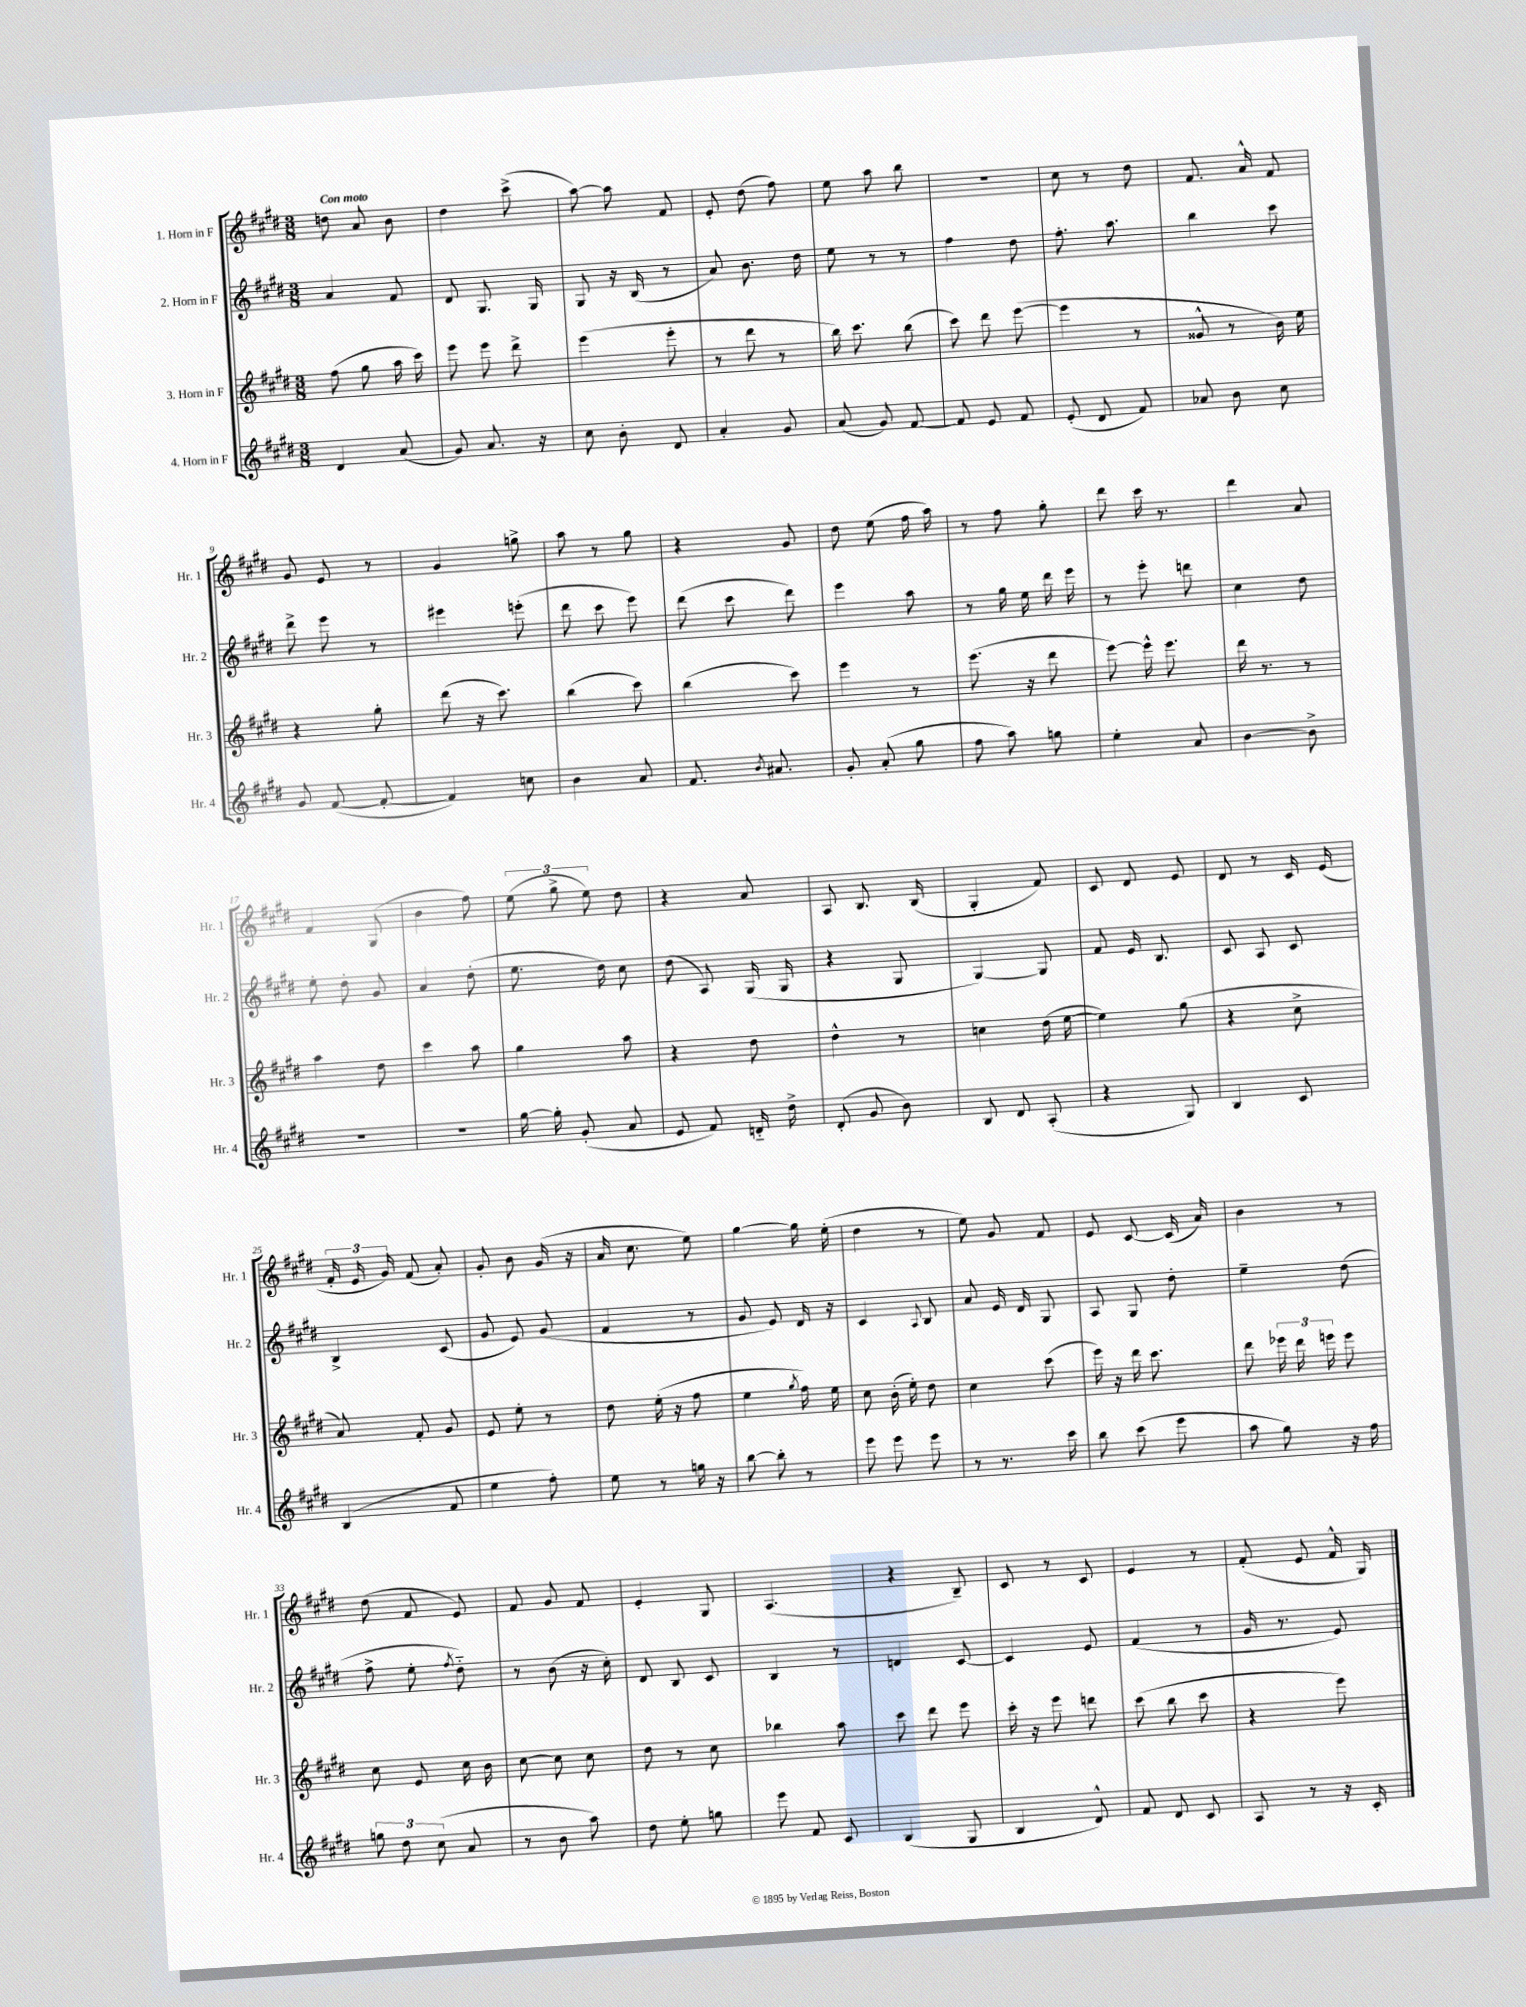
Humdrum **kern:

**kern	**kern	**kern	**kern
*part4	*part3	*part2	*part1
*staff4	*staff3	*staff2	*staff1
*I"4. Horn in F	*I"3. Horn in F	*I"2. Horn in F	*I"1. Horn in F
*I'Hr. 4	*I'Hr. 3	*I'Hr. 2	*I'Hr. 1
*clefG2	*clefG2	*clefG2	*clefG2
*k[f#c#g#d#]	*k[f#c#g#d#]	*k[f#c#g#d#]	*k[f#c#g#d#]
*M3/8	*M3/8	*M3/8	*M3/8
=1	=1	=1	=1
!	!	!	!LO:TX:a:B:t=Con moto
4d#/	(8ff#\	4a/	8ddn\
.	8gg#\	.	8a/
(8a/	16aa\	8f#/	8b\
.	16ccc#\)	.	.
=2	=2	=2	=2
8g#/)	8eee\	8d#/	4dd#\
8.a/	8eee\	8.G#/	.
.	8ddd#^\	.	(8ccc#^\
16r	.	16G#/	.
=3	=3	=3	=3
8cc#\	(4eee\	8G#/	[8aa\)
8b'\	.	16r	8aa\]
.	.	(16B/	.
8d#/	8eee'\	8r	8f#/
=4	=4	=4	=4
4a'/	8r	8a/)	8e'/
.	8ddd#\	8.b\	(8dd#\
8g#/	8r	.	8ff#\)
.	.	16dd#\	.
=5	=5	=5	=5
(8a/	16bb\)	8ee\	8ee\
.	8.ccc#\	.	.
8g#/)	.	8r	8aa\
[8f#/	(8bb\	8r	8bb\
=6	=6	=6	=6
8f#/]	8ccc#\)	4ff#\	4.r
8e/	8ddd#\	.	.
8f#/	([8eee\	8dd#\	.
=7	=7	=7	=7
(8e'/	4eee\]	8.ff#'\	8cc#\
8d#/	.	.	8r
.	.	8.aa\	.
8f#/)	8r	.	8dd#\
=8	=8	=8	=8
8a-X/	8g##X^^/	4bb\	8.f#/
8b\	8r	.	.
.	.	.	16a^^/
8cc#\	16b\)	8ccc#\	8f#/
.	16ee\	.	.
!!LO:LB:g=z
=9	=9	=9	=9
8g#/	4r	8ddd#^\	8g#/
([8f#/	.	8eee\	8e/
8f#'/_	8gg#'\	8r	8r
=10	=10	=10	=10
4f#/])	(8ddd#\	4eee#X\	4g#/
.	16r	.	.
.	8.ccc#\)	.	.
8ccn\	.	(8eeen'\	8ggn^\
=11	=11	=11	=11
4b\	(4bb\	8ddd#\	8aa\
.	.	8ccc#\	8r
8a/	8ccc#\)	8eee\)	8gg#\
=12	=12	=12	=12
8.f#/	(4bb\	(8ddd#\	4r
.	.	8ccc#\	.
8qb/	.	.	.
8.a#X/	.	.	.
.	8ccc#\)	8ddd#\)	8g#/
=13	=13	=13	=13
8g#'/	4eee\	4eee\	8dd#\
(8a'/	.	.	(8ee\
8gg#\	8r	8aa\	16ff#\
.	.	.	16aa\)
=14	=14	=14	=14
8ff#\	(8.eee\	8r	8r
8aa\)	.	16gg#\	8ff#\
.	16r	16ee\	.
8ggn\	8ddd#\	16ddd#\	8gg#'\
.	.	16eee\	.
=15	=15	=15	=15
4ee'\	[8eee\)	8r	8ddd#\
.	16eee^^\]	8eee'\	16ccc#\
.	8.eee\	.	8.r
8a/	.	8dddn\	.
=16	=16	=16	=16
[4b\	16ddd#\	4cc#\	4ddd#\
.	8.r	.	.
8b^\]	8r	8dd#\	8a/
!!LO:LB:g=z
=17	=17	=17	=17
4.r	4aa\	8ee'\	4f#/
.	.	8dd#'\	.
.	8dd#\	8g#/	(8G#/
=18	=18	=18	=18
4.r	4ccc#\	4a/	4b\
.	8aa\	(8dd#'\	8ff#\)
=19	=19	=19	=19
[16gg#\	4gg#\	8.ee\	(12ee\
16gg#'\]	.	.	.
.	.	.	12gg#^\
(8g#'/	.	.	.
.	.	.	12ee\)
.	.	16dd#\)	.
8a/	8aa\	8cc#\	8dd#\
=20	=20	=20	=20
8e/	4r	(8dd#\	4r
8f#/)	.	8A/)	.
16dn/	8dd#\	(16G#/	8a/
16dd#^\	.	16G#/	.
=21	=21	=21	=21
(8d#'/	4dd#^^\	4r	8A/
8g#/	.	.	8.B/
8b\)	8r	8G#/	.
.	.	.	(16B/
=22	=22	=22	=22
8B/	4ccn\	[4G#/)	4G#'/
8d#/	.	.	.
(8A'/	(16dd#\	8G#/]	8f#/)
.	[16ee\	.	.
=23	=23	=23	=23
4r	4ee\])	8f#/	8c#/
.	.	16e/	8d#/
.	.	8.B/	.
8G#/)	(8gg#\	.	8e/
=24	=24	=24	=24
4B/	4r	8c#/	8d#/
.	.	8A/	8r
8c#/	8cc#^\	8c#/	16c#/
.	.	.	(16e/
!!LO:LB:g=z
=25	=25	=25	=25
(4B/	8a/)	4B^/	24f#'/
.	.	.	24e/
.	.	.	24g#/)
.	8f#'/	.	(8f#/
8f#/	8g#/	(8c#/	8a'/)
=26	=26	=26	=26
4ee\	8e/	8g#/	8g#'/
.	8ee'\	8e/)	8b\
8ff#'\)	8r	(8g#/	(16g#/
.	.	.	16r
=27	=27	=27	=27
8ee\	8dd#\	4f#/	16a/
.	.	.	8.cc#\
8r	(16ee'\	.	.
.	16r	.	.
16ggn\	8ff#\	8r	8ee\)
16r	.	.	.
=28	=28	=28	=28
[8bb\	4ee\	8g#/	[4gg#\
8bb'\]	.	8e/)	.
.	8qgg#/	.	.
8r	16ff#\)	16d#/	16gg#\]
.	16ee\	16r	(16ee'\
=29	=29	=29	=29
8eee\	8cc#\	4c#/	4dd#\
8eee\	(16b'\	.	.
.	16ee'\)	.	.
.	.	8qqA/	.
8eee\	8dd#\	8B/	8r
=30	=30	=30	=30
8r	4cc#\	8a/	8ee\)
8.r	.	16e/	8g#/
.	.	16d#/	.
.	(8ccc#\	8G#/	8f#/
16ccc#\	.	.	.
=31	=31	=31	=31
8bb\	16eee\)	8A/	8e/
.	16r	.	.
(8ccc#\	16ddd#\	8G#/	[8c#/
.	8.ccc#\	.	.
8eee\	.	8dd#'\	(16c#/]
.	.	.	16a/)
=32	=32	=32	=32
8aa\	8ddd#\	4ee~\	4b\
8gg#\)	24eee-X\	.	.
.	24ddd#\	.	.
.	24eeen\	.	.
16r	8eee\	(8dd#\	8r
16ff#\	.	.	.
!!LO:LB:g=z
=33	=33	=33	=33
12ggn\	8cc#\	8ff#^\	(8dd#\
12dd#\	.	.	.
.	8e/	8ee'\	8f#/
(12cc#\	.	.	.
.	.	8qff#/	.
8a/	16cc#\	8dd#\)	8e/)
.	16b\	.	.
=34	=34	=34	=34
8r	[8cc#\	8r	8f#/
8b\	8cc#\]	(8b\	8g#/
8aa\)	8cc#\	16r	8f#/
.	.	16cc#'\)	.
=35	=35	=35	=35
8dd#\	8dd#\	8d#/	4e'/
8ee'\	8r	8B/	.
8ggn\	8cc#\	8c#/	8G#/
=36	=36	=36	=36
8eee\	4bb-X\	4B/	(4.A/
8f#/	.	.	.
8c#/	8aa\	8r	.
=37	=37	=37	=37
(4B/	8ccc#\	4dn/	4r
.	8ddd#\	.	.
8G#/	8eee\	[8c#/	8B~/)
=38	=38	=38	=38
4B/	16ccc#'\	4c#/]	8c#/
.	16r	.	.
.	8eee\	.	8r
8d#^^/)	8dddn\	8e/	8c#/
=39	=39	=39	=39
8f#/	(8ccc#\	(4f#/	4e/
8d#/	8bb\	.	.
8c#/	8ccc#\	8r	8r
=40	=40	=40	=40
8A/	4r	16g#/	(8f#'/
.	.	8.r	.
8r	.	.	8e/
16r	8eee\)	8e/)	16f#^^/
16c#'/	.	.	16G#/)
==	==	==	==
*-	*-	*-	*-
